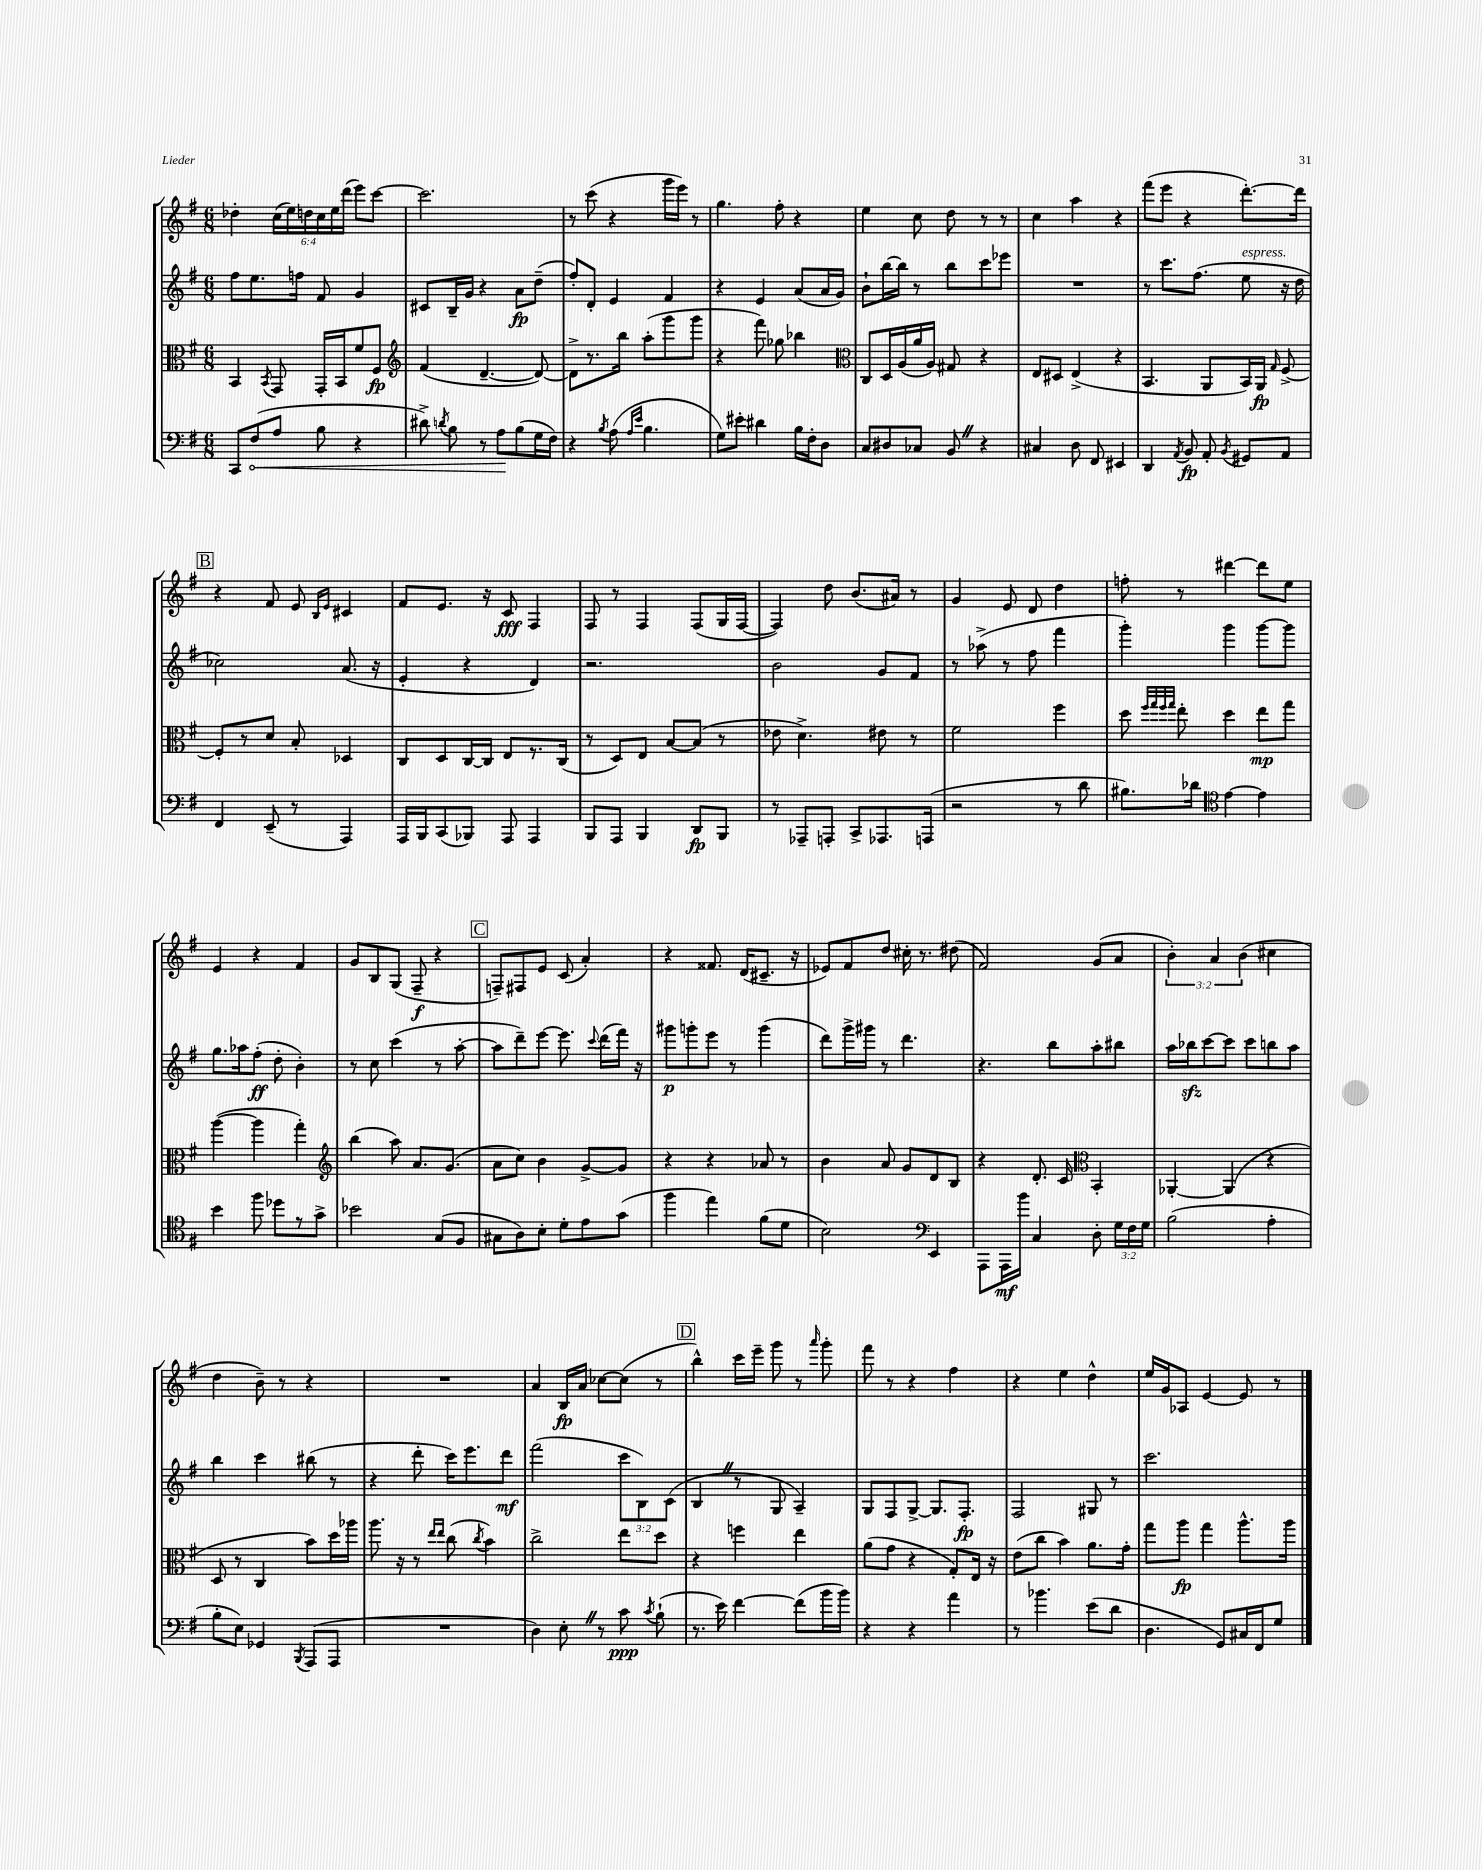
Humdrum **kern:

**kern	**kern	**kern	**kern
*staff4	*staff3	*staff2	*staff1
*clefF4	*clefC3	*clefG2	*clefG2
*k[f#]	*k[f#]	*k[f#]	*k[f#]
*M6/8	*M6/8	*M6/8	*M6/8
8CC/L	4BB/	8ff#\L	4dd-'\
(8F#/	.	8.ee\	.
.	8qBB/	.	.
8A/J	8GG/	.	(24cc\LL
.	.	.	24ee\)
.	.	16ff\Jk	.
.	.	.	24dd\
8B\	16GG'/LL	8f#/	24cc\
.	.	.	24ee\
.	16BB/J	.	.
.	.	.	(24ddd\JJ
4r	8f#/	4g/	8eee\L)
.	8F#/J	.	[8ccc\J
=	=	=	=
*	*clefG2	*	*
8d#^\)	(4f#/	8c#/L	2.ccc\]
8qd/	.	.	.
8B\	.	16B~/L	.
.	.	16g/JJ	.
8r	[4.d~/	4r	.
8A\L	.	.	.
(8B\	.	8a\L	.
16G\L	8d/_)	(8dd~\J	.
16F#\JJ)	.	.	.
=	=	=	=
4r	8d^\]L	8ff#'/L)	8r
.	8.r	8d'/J	(8ccc\
8qB/	.	.	.
(8A\	.	4e/	4r
.	16bb\Jk	.	.
16qqA/LL	.	.	.
16qqe/JJ	.	.	.
4.B\	(8aa'\L	.	.
.	8ggg\	4f#/	16ggg\LL
.	.	.	16eee\JJ)
.	8ggg\J	.	8r
=	=	=	=
8G\L)	4r	4r	4.gg\
8e#'\J	.	.	.
4d#\	8fff#\)	4e/	.
.	8gg-\	.	8ff#'\
16B\LL	4bb-\	(8a/L	4r
16F#'\J	.	.	.
8D\J	.	16a/L	.
.	.	16g/JJ)	.
=	=	=	=
*	*clefC3	*	*
8C/L	8C/L	8b`\L	4ee\
8D#/	16D/L	[16bb\L	.
.	(16A/	16bb\]JJ	.
8C-/J	16a/	8r	8cc\
.	16A/JJ)	.	.
8BB/	8G#/	8bb\L	8dd\
4r	4r	8ccc\	8r
.	.	8eee-\J	8r
=	=	=	=
4C#/	8E/L	2.r	4cc\
.	8D#/J	.	.
8D\	(4E^/	.	4aa\
8FF#/	.	.	.
4EE#/	4r	.	4r
=	=	=	=
4DD/	4.BB/	8r	(8fff#\L
.	.	8.ccc\L	8eee\J
8qAA/	.	.	.
8BB/	.	.	4r
.	.	(8.ff#\J	.
8AA'/	8AA/L	.	.
8qBB/	.	.	.
8GG#/L	16BB/L)	8ee\	[8.ddd'\L)
.	16AA/JJ	.	.
.	16qqG/	.	.
8AA/J	[8F#^/	16r	.
.	.	16dd\	16ddd\]Jk
=	=	=	=
4FF#/	8F#'/]L	2cc-\)	4r
.	8r	.	.
(8EE~/	8d/J	.	8f#/
8r	8B'/	.	8e/
.	.	.	16qqB/LL
.	.	.	16qqe/JJ
4AAA/)	4D-/	(8.a/	4c#/
.	.	16r	.
=	=	=	=
16AAA/LL	8C/L	4e'/	8f#/L
16BBB/J	.	.	.
(8CC/	8D/	.	8.e/J
8BBB-/J)	[16C/L	4r	.
.	16C/]JJ	.	16r
8AAA/	8E/L	.	8c/
4AAA/	8.r	4d/)	4F#/
.	(16C/Jk	.	.
=	=	=	=
8BBB/L	8r	2.r	8F#/
8AAA/J	8D/L)	.	8r
4BBB/	8E/J	.	4F#/
.	[8B/L	.	.
8DD/L	(8B/]J	.	(8F#/L
8BBB/J	8r	.	16G/L
.	.	.	[16F#/JJ
=	=	=	=
8r	8e-\	2b\	4F#/])
8AAA-~/L	4.d^\)	.	.
8AAA'/J	.	.	8dd\
8CC^/L	.	.	(8.b/L
8.AAA-/	8e#\	8g/L	.
.	.	.	16a#/Jk)
.	8r	8f#/J	8r
(16AAA/Jk	.	.	.
=	=	=	=
2r	2f#\	8r	4g/
.	.	(8aa-^\	.
.	.	8r	8e/
.	.	8ff#\	8d/
8r	4ff#\	4fff#\	4dd\
8d\	.	.	.
=	=	=	=
8.B#\L)	8dd\	4ggg'\)	8ff'\
.	32qqff#/LLL	.	.
.	32qqgg/	.	.
.	32qqff#/	.	.
.	32qqgg/JJJ	.	.
.	8ee'\	.	8r
16d-\Jk	.	.	.
*clefC4	*	*	*
[4e\	4dd\	4ggg\	[4ddd#\
4e\]	8ee\L	[8ggg\L	8ddd#\]L
.	8gg\J	8ggg\]J	8ee\J
=	=	=	=
4b\	([4aa\	8.gg\L	4e/
.	.	16aa-\k	.
8ff#\	4aa\]	(8ff#'\J	4r
8dd-\L	.	8dd'\	.
8r	4gg'\)	4b'\)	4f#/
8g^\J	.	.	.
=	=	=	=
*	*clefG2	*	*
2b-\	(4bb\	8r	8g/L
.	.	8cc\	8B/
.	8aa\)	(4ccc\	(8G/J
.	8.a/L	.	8F#~/
(8G/L	.	8r	4r
.	(8.g/J	.	.
8F#/J	.	[8aa'\	.
=	=	=	=
8G#\L	8a\L	8aa\]L	8F~/L)
8A\)	8cc\J)	8ddd~\)	8F#/
8B'\J	4b\	[8eee\J	8e/J
8d'\L	.	8.eee\]	(8c/
8e\	[8g^/L	.	4a'/)
.	.	8qqccc/	.
.	.	(16ddd\LL	.
(8g\J	8g/]J	16fff#\JJ)	.
.	.	16r	.
=	=	=	=
4ff#\	4r	8ggg#\L	4r
.	.	8ggg'\	.
4ee\)	4r	8eee\J	8.f##/
.	.	8r	.
.	.	.	(16d/LK
(8f#\L	8a-/	(4ggg\	8.c#~/J
8d\J	8r	.	.
.	.	.	16r
=	=	=	=
2B\)	4b\	8ddd\L)	8e-/L)
.	.	16ggg^\L	8f#/
.	.	16ggg#\JJ	.
.	8a/	8r	8dd/J
.	8g/L	4.ddd\	16cc#'\
.	.	.	8.r
*clefF4	*	*	*
4EE/	8d/	.	.
.	8B/J	.	(8dd#\
=	=	=	=
8AAA\L	4r	4.r	2f#/)
16AAA\L	.	.	.
16b\JJ	.	.	.
4C/	8.d'/	.	.
.	.	8bb\L	.
.	16c/	.	.
*	*clefC3	*	*
8D'\	4BB'/	8aa'\	(8g/L
24G\LL	.	8bb#\J	8a/J
24F#\	.	.	.
24G\JJ	.	.	.
=	=	=	=
(2B\	[4AA-'/	16aa\LL	6b'\)
.	.	16bb-\J	.
.	.	[8ccc\	.
.	.	.	6a/
.	(4AA-/]	8ccc\]J	.
.	.	.	(6b\
.	.	8ccc\L	.
4A'\	4r	8bb\	4cc#\
.	.	8aa\J	.
=	=	=	=
8B'\L	8D/	4bb\	4dd\
8E\J)	8r	.	.
4GG-/	4C/	4ccc\	8b~\)
.	.	.	8r
8qBBB/	.	.	.
(8AAA/L	8b\L)	(8bb#\	4r
8AAA/J	16dd\L	8r	.
.	16aa-\JJ	.	.
=	=	=	=
2.r	8.aa\	4r	2.r
.	16r	.	.
.	8r	8ddd'\	.
.	16qqee/LL	.	.
.	16qqee/JJ	.	.
.	(8cc\	16ccc\LK)	.
.	.	8.eee\	.
.	8qcc/	.	.
.	4b\)	.	.
.	.	8ddd\J	.
=	=	=	=
4D\)	2cc^\	(2fff#\	4a/
8E'\	.	.	16B/LL
.	.	.	16a/JJ
8r	.	.	[8cc-\L
8c\	8ee\L	12ccc\L	(8cc-\]J
.	.	12B\)	.
8qc/	.	.	.
(8B`\	8dd\J	.	8r
.	.	(12c\J	.
=	=	=	=
8.r	4r	4B/	4bb^^\)
16e\)	.	.	.
[4f#\	4ff\	8r	16ccc\LL
.	.	.	16eee~\JJ
.	.	8G/	8ggg\
(8f#\]L	4ee\	4A~/)	8r
.	.	.	16qqaaa/
16b\L	.	.	8ggg'\
16b\JJ)	.	.	.
=	=	=	=
4r	(8a\L	8G/L	8fff#\
.	8g\J	8F#/	8r
4r	4r	[8G^/J	4r
.	.	8.G/]L	.
4a\	8G'/L)	.	4ff#\
.	.	8.F#'/J	.
.	16E/Jk	.	.
.	16r	.	.
=	=	=	=
8r	(8e\L	2F#/	4r
4.b-\	8cc\J	.	.
.	4b\)	.	4ee\
(8e\L	8.a\L	8G#/	4dd^^\
8d\J	.	8r	.
.	16g'\Jk	.	.
=	=	=	=
4.D\	8gg\L	2.ccc\	16ee/LL
.	.	.	16g/J
.	8aa\J	.	8A-/J
.	4gg\	.	[4e/
8GG/L)	.	.	.
16C#/L	8.aa^^\L	.	8e/]
16FF#/J	.	.	.
8G/J	.	.	8r
.	16aa\Jk	.	.
==	==	==	==
*-	*-	*-	*-
